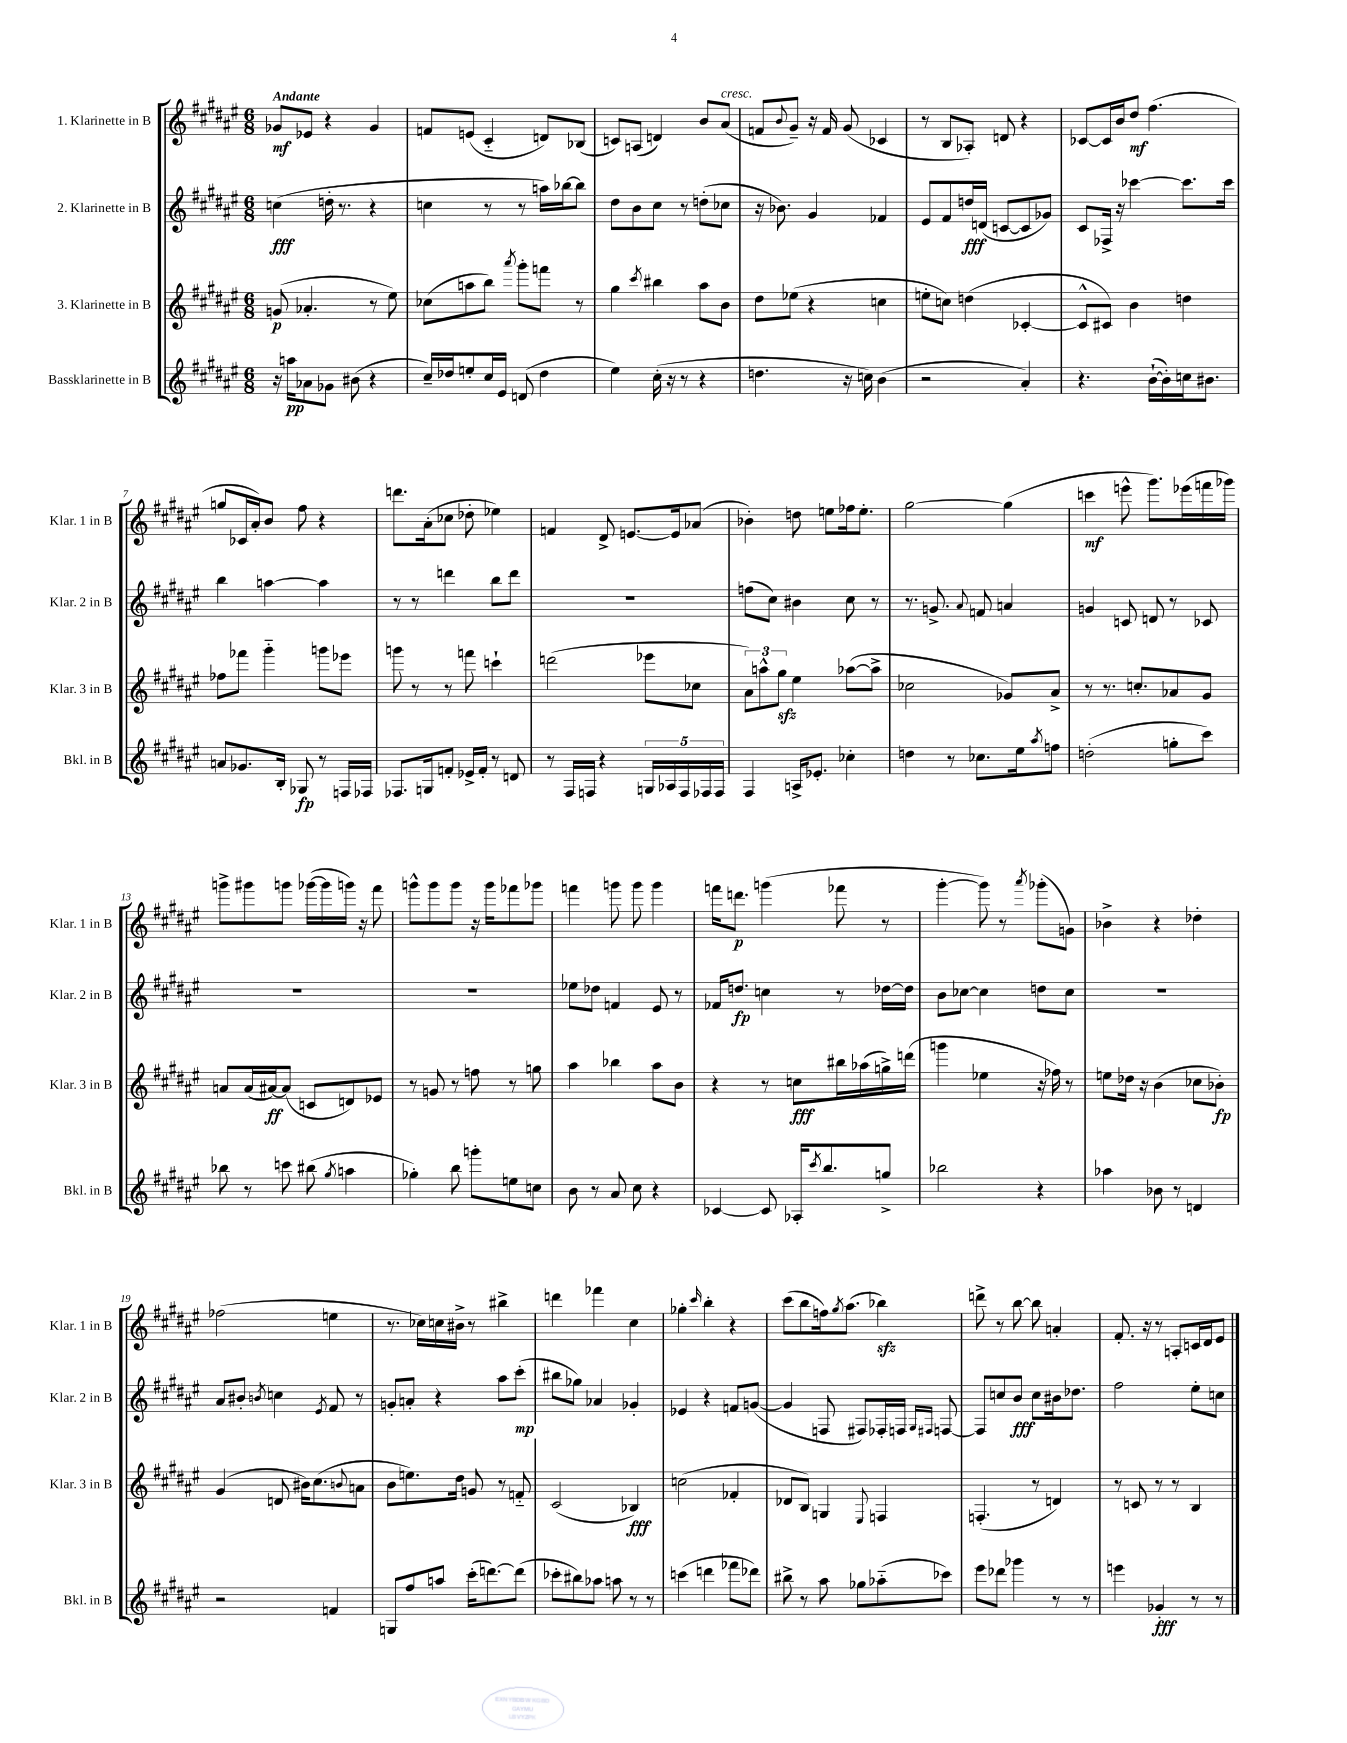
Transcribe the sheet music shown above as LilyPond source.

<<
\new StaffGroup <<
\new Staff = "s0" \with { instrumentName = "1. Klarinette in B" shortInstrumentName = "Klar. 1 in B" } {
    \clef treble \key fis \major \numericTimeSignature \time 6/8 \tempo "Andante"
    ges'8\mf ees'8 r4 ges'4 |
    f'8 e'8( cis'4-_ d'8) bes8( |
    c'8) a8( d'4) b'8 ais'8^\markup { \italic "cresc." }( |
    f'8 \appoggiatura { b'8 } gis'8--) r16 f'16 gis'8( ces'4 |
    r8 b8 aes8-.) d'8 r4 |
    ces'8~ ces'16 b'16 dis''8\mf fis''4.( |
    g''8 ces'16 ais'16-.) b'8 fis''8 r4 |
    d'''8. ais'16-.( ces''8 des''8-. ees''4) |
    f'4 dis'8-> e'8.~ e'16 aes'8( |
    bes'4-.) d''8 e''8 fes''16 e''8.-. |
    gis''2~ gis''4( |
    c'''4\mf e'''8-^ gis'''8.) ees'''16( f'''16 ges'''16) |
    g'''8-> gis'''8 g'''8 ges'''16~( ges'''16 g'''16) r16 fis'''8 |
    g'''8-^ g'''8 g'''8 r16 g'''16 fes'''8 ges'''8 |
    f'''4 g'''8 g'''8 g'''4 |
    f'''16 d'''8.\p g'''4( fes'''8 r8 |
    gis'''4~-. gis'''8) r8 \acciaccatura { ais'''8 } ges'''8-.( g'8) |
    bes'4-> r4 des''4-. |
    fes''2( e''4 |
    r8. ces''16) c''16 bis'16-> r8 bis''4-> |
    d'''4 fes'''4 cis''4 |
    ges''4-. \grace { cis'''16 } b''4-. r4 |
    cis'''8( b''8 f''16) \acciaccatura { gis''8 } ais''8.( bes''4\sfz) |
    d'''8-> r8 b''8~ b''8 a'4-. |
    fis'8.-. r16 r8 a8-. c'16 dis'16 eis'8 \bar "|." |
}
\new Staff = "s1" \with { instrumentName = "2. Klarinette in B" shortInstrumentName = "Klar. 2 in B" } {
    \clef treble \key fis \major \numericTimeSignature \time 6/8
    c''4\fff( d''16-. r8. r4 |
    c''4 r8 r8 a''16) bes''16~ bes''8 |
    dis''8 b'8 cis''8 r8 d''8-.( ces''8 |
    r16 bes'8.) gis'4 fes'4 |
    eis'8 fis'8 d''16\fff d'16( c'8~ c'8 ges'8) |
    cis'8 fes16-> r16 ces'''4~ ces'''8. ces'''16 |
    b''4 a''4~ a''4 |
    r8 r8 d'''4 b''8 d'''8 |
    R2. |
    f''8( cis''8) bis'4 cis''8 r8 |
    r8. g'8.-> \appoggiatura { ais'8 } f'8 a'4 |
    g'4 c'8 d'8 r8 ces'8 |
    R2. |
    R2. |
    ees''8 des''8 f'4 eis'8 r8 |
    fes'16 d''8.\fp c''4 r8 des''16~ des''16 |
    b'8 ces''8~ ces''4 d''8 ces''8 |
    R2. |
    ais'8 bis'8-. \acciaccatura { b'8 } c''4 \acciaccatura { eis'8 } fis'8 r8 |
    g'8-. a'8-. r4 ais''8 cis'''8-.\mp( |
    bis''8 ges''8) aes'4 ges'4-. |
    ees'4 r4 f'8 g'8~( |
    g'4 f8 fis8) fes16-. f16 \grace { gis16 fis16 } f8~ |
    f8 c''8 b'8\fff c''8 bis'16 des''8. |
    fis''2 eis''8-. c''8 \bar "|." |
}
\new Staff = "s2" \with { instrumentName = "3. Klarinette in B" shortInstrumentName = "Klar. 3 in B" } {
    \clef treble \key fis \major \numericTimeSignature \time 6/8
    g'8\p( aes'4.-. r8 eis''8) |
    ces''8( a''8 b''8) \acciaccatura { ais'''8 } gis'''8-. f'''8 r8 |
    gis''4 \acciaccatura { cis'''8 } bis''4 ais''8 b'8 |
    dis''8 ees''8( r4 c''4 |
    e''8-. c''8) d''4( ces'4~-. |
    ces'8-^ cis'8) b'4 d''4 |
    fes''8 fes'''8 gis'''4-_ g'''8 ees'''8 |
    g'''8 r8 r8 f'''8 c'''4-! |
    d'''2( ees'''8 ces''8 |
    \tuplet 3/2 { ais'8) a''8-^ gis''8\sfz } eis''4 aes''8~( aes''8-> |
    ces''2 ges'8) ais'8-> |
    r8 r8. c''8.-. aes'8 gis'8 |
    a'8 a'16( ais'16~\ff) ais'8( c'8 d'8) ees'8 |
    r8 g'8 r8 f''8 r8 g''8 |
    ais''4 bes''4 ais''8 b'8 |
    r4 r8 c''8\fff bis''16 aes''16( g''16->) d'''16( |
    g'''4 ees''4 r16 fes''16) r8 |
    e''8 des''16 r16 b'4( ces''8 bes'8-.\fp) |
    gis'4( d'8 bis'16) cis''8.( \appoggiatura { b'8 } a'8 |
    b'8 e''8.) dis''16 g'8 r8 f'8-_ |
    cis'2( bes4\fff) |
    c''2( fes'4-. |
    des'8 b8) g4 \appoggiatura { eis8 } f4 |
    f4.-.( r8 d'4) |
    r8 c'8 r8 r8 b4 \bar "|." |
}
\new Staff = "s3" \with { instrumentName = "Bassklarinette in B" shortInstrumentName = "Bkl. in B" } {
    \clef treble \key fis \major \numericTimeSignature \time 6/8
    r16 a''16\pp aes'8 ges'8 bis'8( r4 |
    cis''16--) des''16 e''8-. cis''16 eis'16 d'8( des''4 |
    eis''4) cis''16-.( r16 r8 r4 |
    d''4. r16 c''16) b'4( |
    r2 ais'4-.) |
    r4. b'16~-!( b'16-.) c''16 bis'8. |
    a'8 ges'8. b16-. ges8\fp r8 f16 fes16 |
    fes8. g16 f'8-. ees'16-> f'16-. r8 d'8 |
    r8 fis16 f16 r4 \tuplet 5/4 { g16 aes16 f16 fes16 fes16 } |
    fis4 a16-> ees'8.-. ces''4-. |
    d''4 r8 ces''8. eis''16 \acciaccatura { ais''8 } f''8 |
    d''2-.( g''8-. cis'''8) |
    bes''8 r8 c'''8 bis''8( \acciaccatura { gis''8 } a''4 |
    ges''4-.) b''8 g'''8-. e''8 c''8 |
    b'8 r8 ais'8 cis''8 r4 |
    ces'4~ ces'8 aes16-. \acciaccatura { cis'''8 } b''8. g''8-> |
    bes''2 r4 |
    aes''4 bes'8 r8 d'4 |
    r2 f'4 |
    g8 fis''8 a''8 cis'''16-.( d'''8.~) d'''8( |
    ces'''8-. bis''8) aes''8 a''8 r8 r8 |
    c'''4( d'''4 fes'''8 des'''8) |
    bis''8-> r8 ais''8 ges''8 aes''8-_( ces'''8) |
    eis'''8 des'''8 ges'''4 r8 r8 |
    e'''4 ges'4-.\fff r8 r8 \bar "|." |
}
>>
>>
